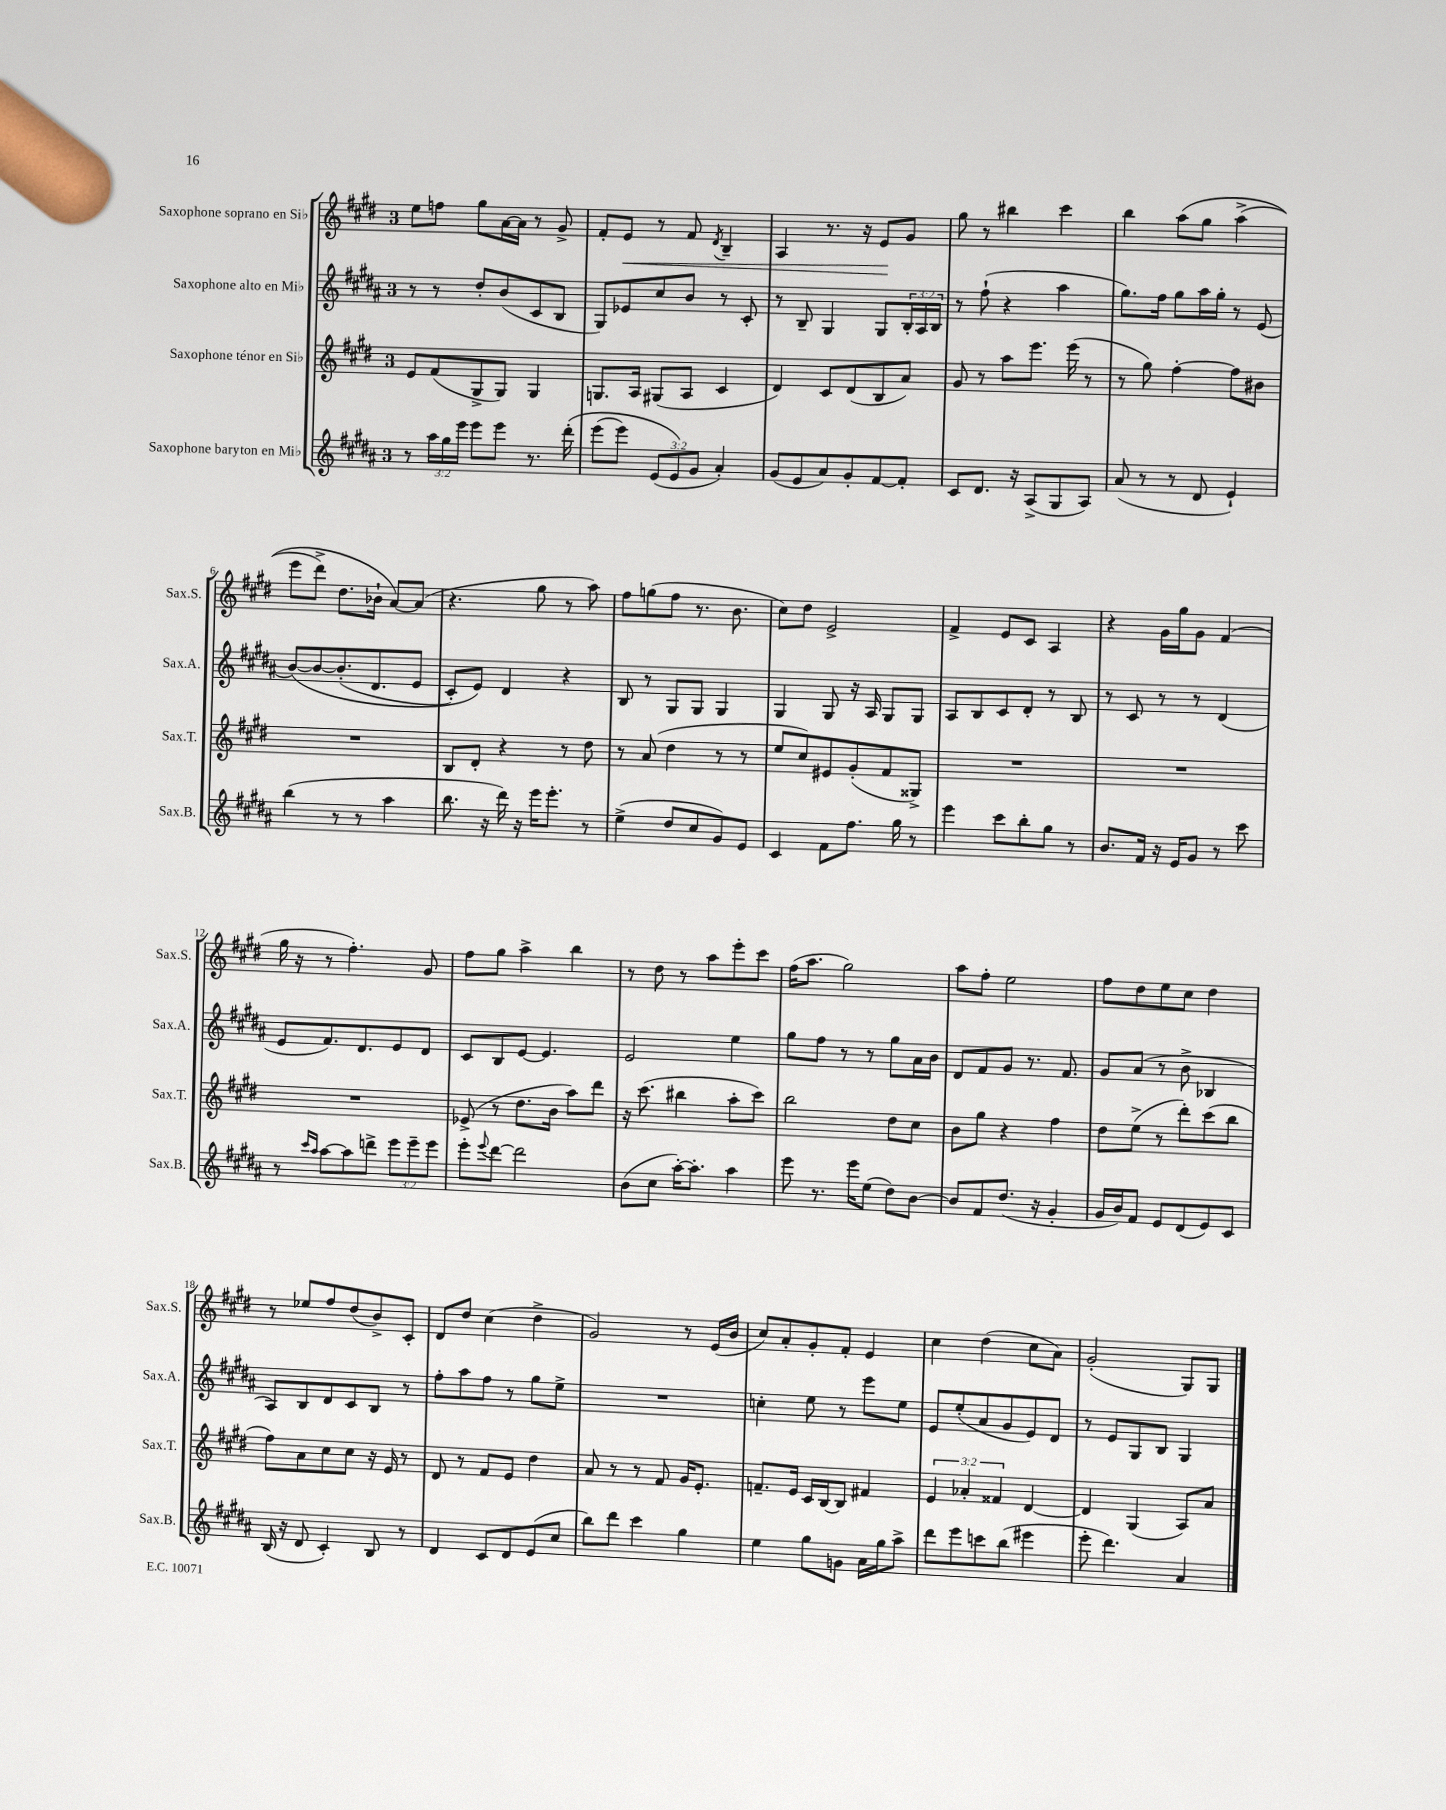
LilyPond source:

<<
\new StaffGroup <<
\new Staff = "s0" \with { instrumentName = "Saxophone soprano en Sib" shortInstrumentName = "Sax.S." } {
    \clef treble \key e \major \once \override Staff.TimeSignature.style = #'single-digit \time 3/4
    e''8 f''8 gis''8 a'16~ a'16 r8 gis'8-> |
    fis'8-. e'8\< r8 fis'8 \acciaccatura { dis'8 } b4-- |
    a4 r8. r16 e'8\! gis'8 |
    gis''8 r8 bis''4 cis'''4 |
    b''4 a''8\( gis''8 a''4->( |
    e'''8 dis'''8->) dis''8. bes'16-! a'8~\) a'8( |
    r4. gis''8 r8 a''8) |
    fis''8 g''8( fis''8 r8. b'8. |
    cis''8) dis''8 e'2-> |
    fis'4-> e'8 cis'8 a4 |
    r4 gis'16 gis''16 gis'8 fis'4( |
    gis''16 r16 r8 fis''4.-.) gis'8 |
    fis''8 gis''8 a''4-> b''4 |
    r8 dis''8 r8 a''8 e'''8-. cis'''8 |
    fis''16( a''8. gis''2) |
    a''8 fis''8-. e''2 |
    fis''8 dis''8 e''8 cis''8 dis''4 |
    r8 ees''8 fis''8 dis''8( b'8->) cis'8-. |
    dis'8 dis''8 cis''4( dis''4-> |
    gis'2) r8 e'16( b'16 |
    cis''8) a'8-. gis'8-. fis'8-. e'4 |
    cis''4 dis''4( cis''8 a'8) |
    gis'2-.( gis8) gis8 \bar "|." |
}
\new Staff = "s1" \with { instrumentName = "Saxophone alto en Mib" shortInstrumentName = "Sax.A." } {
    \clef treble \key b \major \once \override Staff.TimeSignature.style = #'single-digit \time 3/4 \override Staff.TupletNumber.text = #tuplet-number::calc-fraction-text
    r8 r8 dis''8-. b'8( cis'8 b8 |
    gis8) ees'8 cis''8 b'8 r8 cis'8-. |
    r8 b8-- gis4 gis8 \tuplet 3/2 { b16-. ais16 b16 } |
    r8 fis''8-!( r4 ais''4 |
    gis''8.) fis''16 gis''8 ais''16 gis''16-. r8 e'8( |
    b'8~)\( b'8~ b'8.-.( dis'8. e'8 |
    cis'8-.) e'8\) dis'4 r4 |
    b8 r8 gis8 gis8 gis4 |
    gis4 gis8 r16 ais16 gis8 gis8 |
    ais8 b8 cis'8 dis'8-. r8 b8 |
    r8 cis'8 r8 r8 dis'4( |
    e'8 fis'8.) dis'8. e'8 dis'8 |
    cis'8 b8 e'8~ e'4. |
    e'2 e''4 |
    gis''8 fis''8 r8 r8 gis''8 ais'16 b'16 |
    dis'8 fis'8 gis'8 r8. fis'8. |
    gis'8 ais'8( r8 b'8-> bes4 |
    ais8) b8 dis'8 cis'8 b8 r8 |
    fis''8-. ais''8 fis''8 r8 gis''8 e''8-> |
    R2. |
    c''4-. e''8 r8 e'''8 e''8 |
    e'8 e''8-.( ais'8 gis'8 e'8) dis'8 |
    r8 e'8 gis8 b8 gis4 \bar "|." |
}
\new Staff = "s2" \with { instrumentName = "Saxophone ténor en Sib" shortInstrumentName = "Sax.T." } {
    \clef treble \key e \major \once \override Staff.TimeSignature.style = #'single-digit \time 3/4 \override Staff.TupletNumber.text = #tuplet-number::calc-fraction-text
    e'8 fis'8( gis8-> gis8) gis4 |
    g8. a16 gis8( a8 cis'4 |
    dis'4) cis'8 dis'8( b8 a'8) |
    gis'8 r8 a''8 e'''8. e'''16( r8 |
    r8 gis''8) fis''4~-. fis''8 bis'8 |
    R2. |
    b8 dis'8-. r4 r8 dis''8 |
    r8 a'8( dis''4 r8 r8 |
    e''8 cis''8) eis'8 gis'8-.( fis'8 gisis8->) |
    R2. |
    R2. |
    R2. |
    ees'8->( r8 dis''8. b'16 a''8) dis'''8 |
    r16 cis'''8.( bis''4 a''8-. cis'''8) |
    b''2 dis''8 cis''8 |
    b'8 gis''8 r4 fis''4 |
    dis''8 e''8->( r8 dis'''8-.) cis'''8( b''8 |
    fis''8) a'8 cis''8 cis''8 r16 e'16 r8 |
    dis'8 r8 fis'8 e'8 dis''4 |
    a'8 r8 r8 fis'8 gis'16 e'8.-. |
    f'8.-- e'16 cis'16 b16~ b8 fis'4 |
    \tuplet 3/2 { e'4 aes'4-. fisis'4 } dis'4~ |
    dis'4 gis4( a8) a'8 \bar "|." |
}
\new Staff = "s3" \with { instrumentName = "Saxophone baryton en Mib" shortInstrumentName = "Sax.B." } {
    \clef treble \key b \major \once \override Staff.TimeSignature.style = #'single-digit \time 3/4 \override Staff.TupletNumber.text = #tuplet-number::calc-fraction-text
    r8 \tuplet 3/2 { ais''16 gis''16 e'''16 } e'''8 e'''8 r8. dis'''16-.\( |
    e'''8( e'''8) \tuplet 3/2 { e'8( e'8\) gis'8 } ais'4-.) |
    gis'8( e'8 ais'8) gis'8-. fis'8~ fis'8-. |
    cis'8 dis'8. r16 ais8->( gis8 ais8) |
    ais'8( r8 r8 dis'8 e'4-!) |
    b''4( r8 r8 ais''4 |
    b''8. r16 dis'''16) r16 e'''16 e'''8.-. r8 |
    e''4->( dis''8 cis''8 gis'8) e'8 |
    cis'4 fis'8 fis''8. gis''16 r8 |
    e'''4 cis'''8 b''8-. gis''8 r8 |
    b'8. fis'16 r16 e'16 gis'8 r8 cis'''8 |
    r8 \grace { cis'''16 ais''16 } ais''8~ ais''8 d'''8-> \tuplet 3/2 { e'''8 e'''8-- e'''8 } |
    e'''8-. \appoggiatura { e'''8 } dis'''8~ dis'''2 |
    b'8( cis''8 ais''16~-.) ais''8.-. ais''4 |
    e'''8 r8. e'''16 e''8( dis''8) b'8~ |
    b'8 fis'8 dis''8.( r16 gis'4-. |
    gis'16 b'16) fis'8 e'8 dis'8( e'8) cis'8 |
    b16( r16 dis'8 cis'4-.) b8 r8 |
    dis'4 cis'8 dis'8 e'8( cis''8 |
    b''8) dis'''8 cis'''4 gis''4 |
    e''4 gis''8 g'8 ais'16 gis''16 ais''8-> |
    dis'''8 e'''8 c'''8 b''8( eis'''4 |
    e'''8-. dis'''4.) ais'4 \bar "|." |
}
>>
>>
